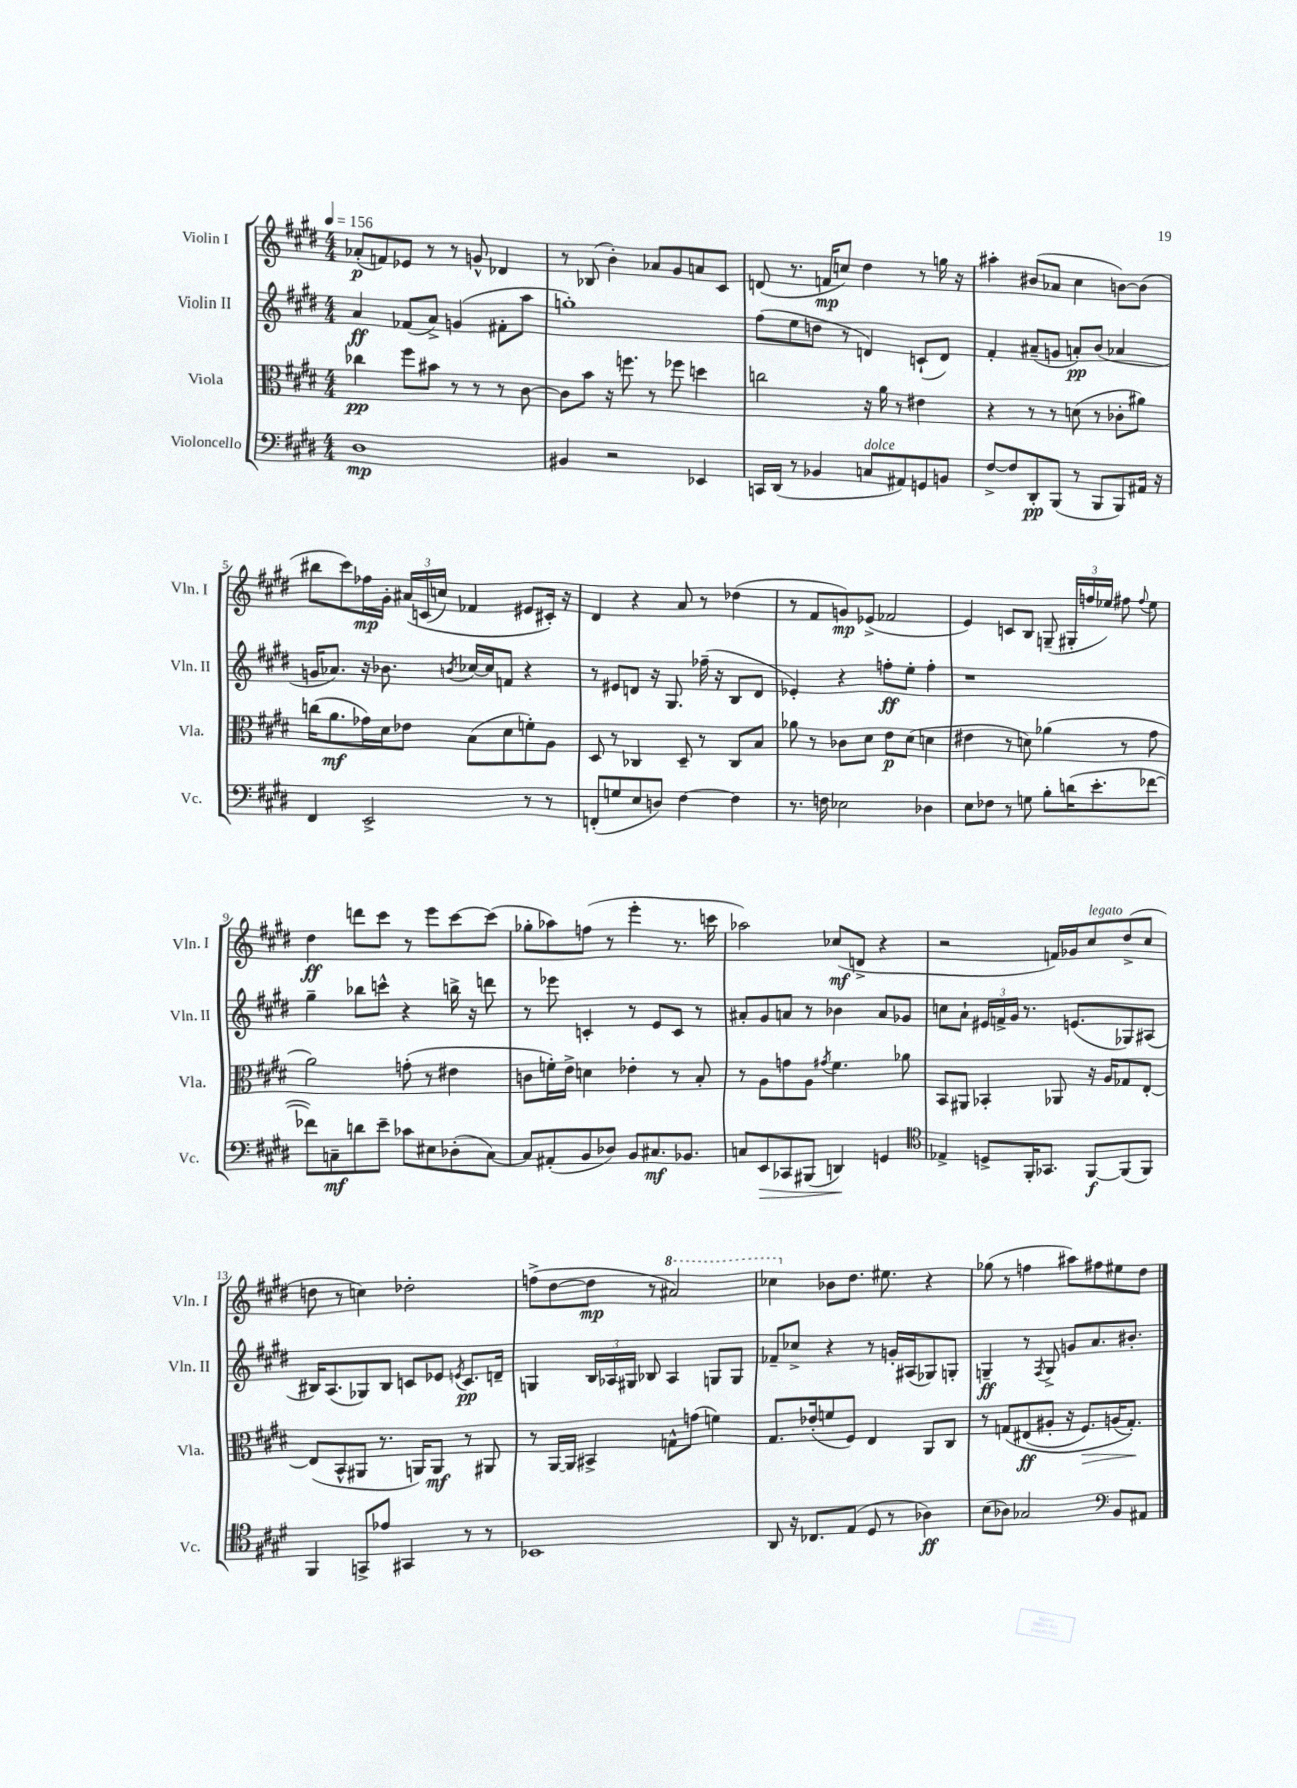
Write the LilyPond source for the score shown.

<<
\new StaffGroup <<
\new Staff = "s0" \with { instrumentName = "Violin I" shortInstrumentName = "Vln. I" } {
    \clef treble \key e \major \numericTimeSignature \time 4/4 \tempo 4 = 156
    \autoBeamOff aes'8[-.\p( f'8) ees'8] r8 r8 g'8-^ des'4 |
    r8 bes8( b'4-.) aes'8[ gis'8 a'8 cis'8] |
    d'8( r8. f'16[\mp c''8]) dis''4 r8 g''16 r16 |
    ais''4-. bis'8[( aes'8] cis''4 b'8[~) b'8]( |
    bis''8[ cis'''8) fes''16\mp gis'16]-. \tuplet 3/2 { ais'16[\( c'16( c''16]) } fes'4 eis'8[ cis'16]-.\) r16 |
    dis'4 r4 a'8 r8 des''4( |
    r8 fis'8[ g'8\mp) ees'8]->( fes'2 |
    e'4) c'8[ b8] g8--( \tuplet 3/2 { gis16[-. f''16 ees''16]) } fis''8 \appoggiatura { fis''8 } ees''8 |
    dis''4\ff d'''8[ cis'''8] r8 e'''8[ cis'''8~ cis'''8]( |
    ges''8[-. aes''8) f''8]( r8 e'''4-. r8. c'''16 |
    aes''2) ces''8[\mf( d'8]-> r4 |
    r2 f'16[) ges'16 cis''8^\markup { \italic "legato" } dis''8->( cis''8] |
    d''8 r8 c''4) des''2-. |
    f''8[->( dis''8~ dis''8]\mp r8 \ottava #1 ais''2) |
    ces'''4 \ottava #0 bes'8[ dis''8.] eis''8. r4 |
    ges''8( r8 f''4 ais''8[) fis''8 eis''8 dis''8] \bar "|." |
}
\new Staff = "s1" \with { instrumentName = "Violin II" shortInstrumentName = "Vln. II" } {
    \clef treble \key e \major \numericTimeSignature \time 4/4
    \autoBeamOff a'4\ff fes'8[( a'8]->) g'4( fis'8[-. a''8] |
    g''1-.) |
    fis''8[( e''8 d''8] r8 d'4) c'8[-!( d'8]) |
    fis'4-. ais'8[--( g'8] a'8[-.\pp) b'8]( aes'4 |
    g'16[ aes'8.]) r16 bes'8. \acciaccatura { b'8 } ces''16[~ ces''16 f'8] r4 |
    r8 eis'8[ d'8] r16 gis8. fes''16--( r16 b8[ d'8] |
    ees'4-.) r4 f''8[-.\ff e''8]-. f''4-. |
    r1 |
    gis''4-- bes''8[ c'''8]-^ r4 b''16-> r16 d'''8 |
    r8 ees'''8 c'4-. r8 e'8[ c'8] r8 |
    ais'8[-. gis'8 a'8] r8 bes'4 a'8[ ges'8] |
    c''8[ a'8]-! \tuplet 3/2 { eis'16[ f'16-> gis'16] } r8. e'8.[( ges8) ais8]( |
    bis16[) a8.( ges8) bis8] c'8[ ees'8] \acciaccatura { e'8 } c'8.[\pp d'16]-- |
    g4 \tuplet 3/2 { b16[ aes16 gis16] } bes8 aes4 g8[ g8] |
    fes'8[-- ces''8]-> r4 r8 g'16[-. ais16( ges8) g8]-. |
    g4--\ff r8 \acciaccatura { fis8 } g8-> g'8[ a'8. bis'8.]-. \bar "|." |
}
\new Staff = "s2" \with { instrumentName = "Viola" shortInstrumentName = "Vla." } {
    \clef alto \key e \major \numericTimeSignature \time 4/4
    \autoBeamOff ces''4\pp fis''8[ bis'8] r8 r8 r8 cis'8~ |
    cis'8[ b'8] r16 f''8. r8 fes''8 d''4 |
    c''2 r16 a'16 r8 eis'4 |
    r4 r8 r8 d'8( r8 ces'8[-. ais'8]) |
    c''16[( a'8.\mf ges'16) dis'16 ees'8] b8[( dis'8 f'8-.) a8] |
    dis8 r8 ces4 dis8-- r8 ces8[ b8] |
    aes'8 r8 ces'8[ dis'8] e'8[\p dis'8]( d'4 |
    eis'4 r8 d'8) aes'4( r8 gis'8 |
    a'2) g'8-.( r8 eis'4 |
    c'8[ f'16-.) e'16]-> d'4 ees'4-. r8 b8-. |
    r8 a8[ g'8 a8] \acciaccatura { gis'8 } fis'4. aes'8 |
    b,8[ ais,8] bes,4-. aes,8 r16 a16[ ges8 e8]~-. |
    e8[( b,8-^ ais,8] r8. a,16[) a,8]\mf r8 ais,8 |
    r8 a,16[~ a,16] bis,4-> g8[-^ g'8]( f'4) |
    gis8.[ ees'16-.( f'8 fis8]) e4 a,8[ cis8] |
    r8 g8[\( eis8\ff( ais8]-. r16 fis8.[\>) a16( g8.]-.\!)\) \bar "|." |
}
\new Staff = "s3" \with { instrumentName = "Violoncello" shortInstrumentName = "Vc." } {
    \clef bass \key e \major \numericTimeSignature \time 4/4
    \autoBeamOff dis1\mp |
    bis,4 r2 ees,4 |
    c,16[ dis,16]( r8 bes,4 c8[^\markup { \italic "dolce" } ais,8) g,8 b,8] |
    fis8[~-> fis8 dis,8-.\pp b,,8]( r8 b,,8[ b,,8) ais,16] r16 |
    fis,4 e,2-> r8 r8 |
    f,8[-.( g8 e8 d8]) fis4~ fis4 |
    r8. f16 ees2 des4 |
    e8[ fes8] r8 g8 b8[-. d'16( e'8.-. fes'8]~ |
    fes'8[) c8--\mf d'8 e'8]-- ces'8[ eis8 des8-.( c8]~) |
    c8[ ais,8-.( b,8 des8]) b,8[ cis8.\mf bes,8.] |
    c8[ e,8\> ces,8 bis,,8]( d,4\!) g,4 |
    \clef tenor ees4-> d8[-> fis,16-. ges,8.] fis,8[~\f fis,8( fis,8]) |
    fis,4 g,8[-> ees'8] gis,4 r8 r8 |
    bes,1 |
    a,8 r16 ces8.[ e8]( dis8 r8 aes4\ff) |
    b8[( aes8]) ges2 \clef bass b,8[ ais,8] \bar "|." |
}
>>
>>
